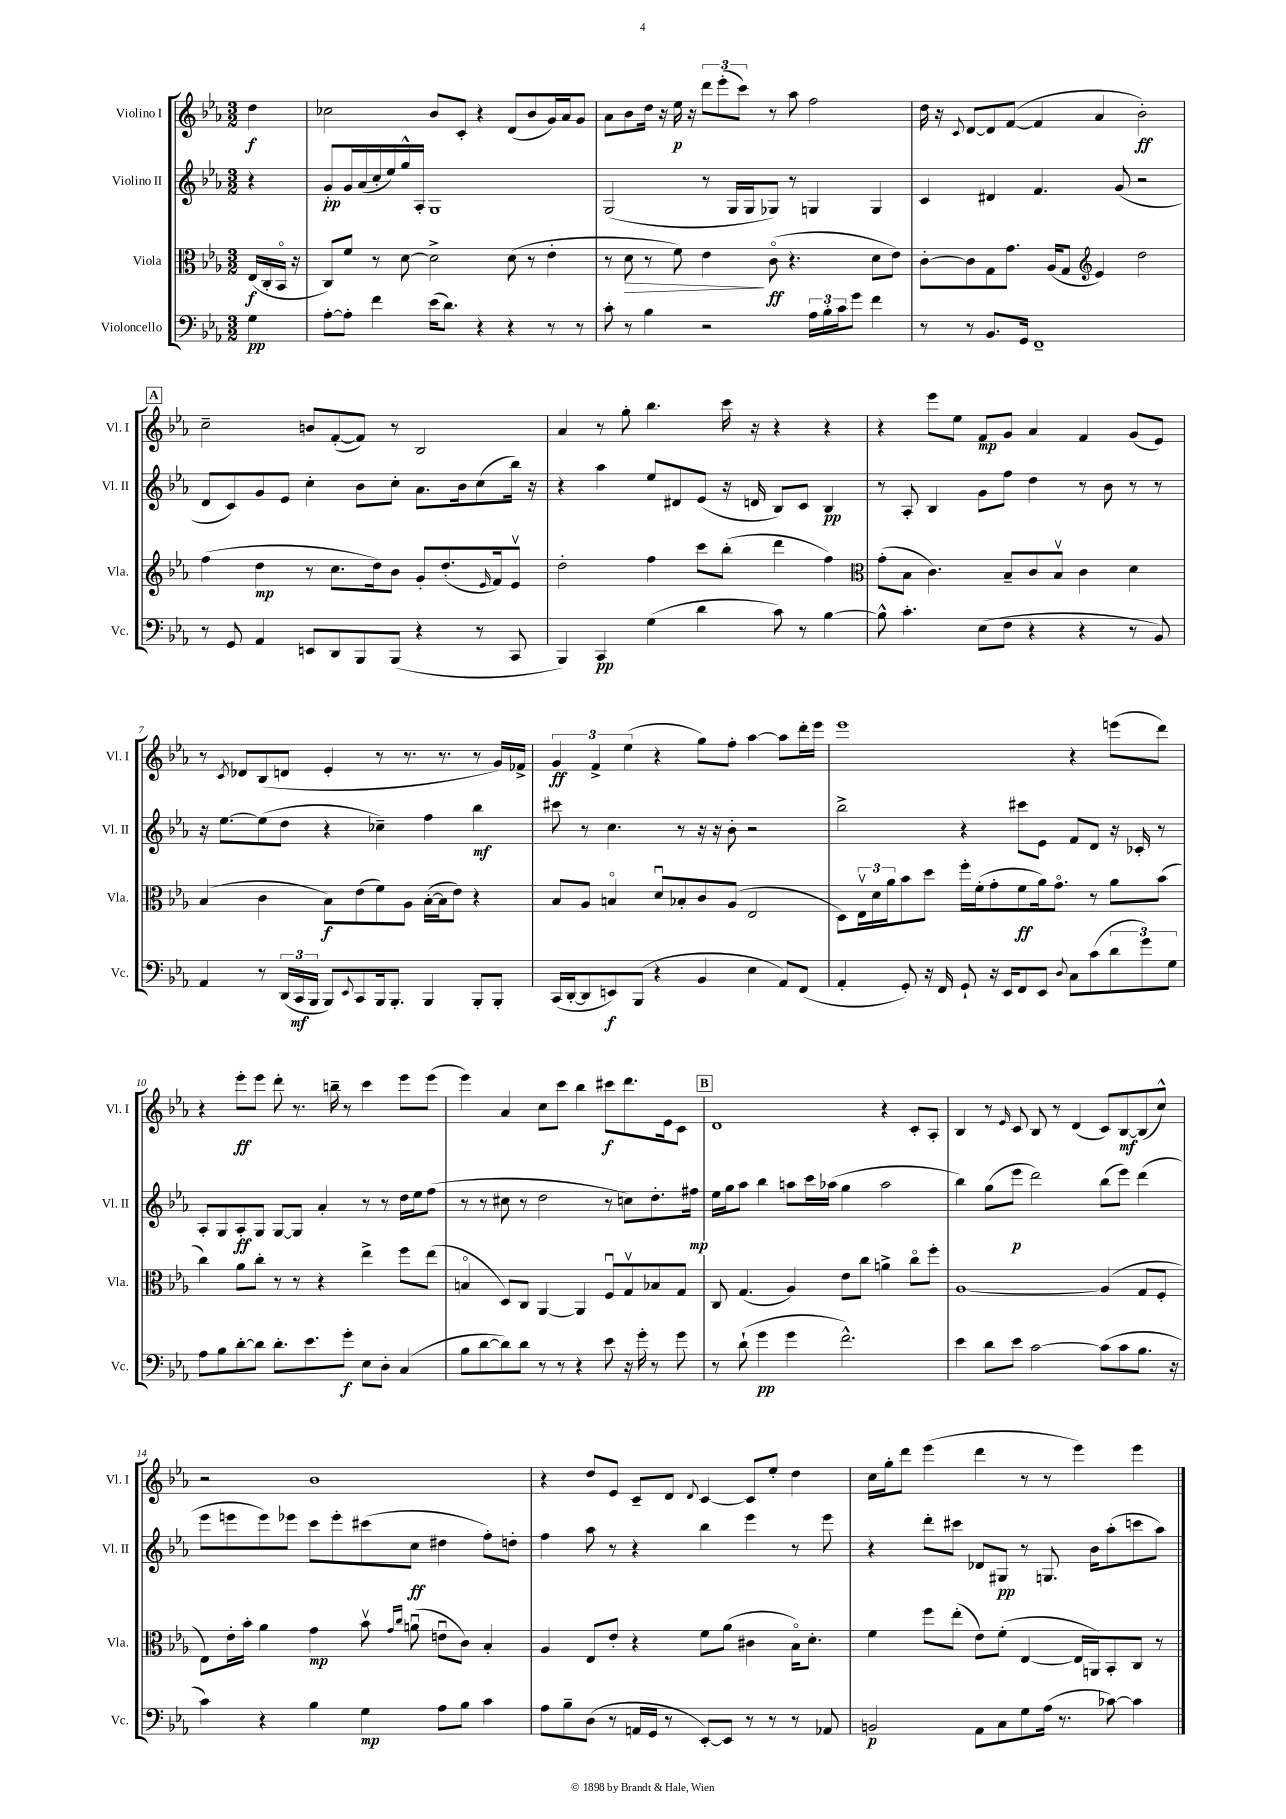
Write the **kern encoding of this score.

**kern	**dynam	**kern	**dynam	**kern	**dynam	**kern	**dynam
*part4	*part4	*part3	*part3	*part2	*part2	*part1	*part1
*staff4	*staff4	*staff3	*staff3	*staff2	*staff2	*staff1	*staff1
*I"Violoncello	*	*I"Viola	*	*I"Violino II	*	*I"Violino I	*
*I'Vc.	*	*I'Vla.	*	*I'Vl. II	*	*I'Vl. I	*
*clefF4	*	*clefC3	*	*clefG2	*	*clefG2	*
*k[b-e-a-]	*	*k[b-e-a-]	*	*k[b-e-a-]	*	*k[b-e-a-]	*
*M3/2	*	*M3/2	*	*M3/2	*	*M3/2	*
=	=	=	=	=	=	=	=
4G\	pp	(16E-/LL	f	4r	.	4dd\	f
.	.	16C'/	.	.	.	.	.
.	.	16BB-/JJ	.	.	.	.	.
.	.	16r	.	.	.	.	.
=1	=1	=1	=1	=1	=1	=1	=1
[8A-'\L	.	8C/L)	.	8g'/L	pp	2cc-X\	.
8A-'\J]	.	8f/J	.	16g/L	.	.	.
.	.	.	.	(16a-/	.	.	.
4f\	.	8r	.	16cc'/	.	.	.
.	.	.	.	16ee-/)	.	.	.
.	.	[8d\	.	16gg^^/	.	.	.
.	.	.	.	16A-'/JJ	.	.	.
(16e-\KL	.	2d^\]	.	1G	.	8b-/L	.
8.d\J)	.	.	.	.	.	.	.
.	.	.	.	.	.	8c'/J	.
4r	.	.	.	.	.	4r	.
4r	.	(8d\	.	.	.	(8d/L	.
.	.	8r	.	.	.	8b-/	.
8r	.	4e-'\	.	.	.	16g/L)	.
.	.	.	.	.	.	16a-/J	.
8r	.	.	.	.	.	8g/J	.
=2	=2	=2	=2	=2	=2	=2	=2
8c'\	.	8r	.	(2G/	.	8a-\L	.
!	!	!	!LO:HP:b	!	!	!	!
8r	.	8d\	>	.	.	8b-\	.
4B-\	.	8r	.	.	.	16dd\Jk	.
.	.	.	.	.	.	16r	.
.	.	8f\)	.	.	.	16ee-\	p
.	.	.	.	.	.	16r	.
2r	.	4e-\	.	8r	.	12ddd\L	.
.	.	.	.	.	.	(12eee-'\	.
.	.	.	.	16G/LL	.	.	.
.	.	.	.	.	.	12ccc\J)	.
.	.	.	.	16G/J	.	.	.
.	.	(8c\	] ff	8G-X/J)	.	8r	.
.	.	4.r	.	8r	.	8aa-\	.
24A-\LL	.	.	.	4Gn/	.	2ff\	.
24B-'\	.	.	.	.	.	.	.
24c\J	.	.	.	.	.	.	.
8g\J	.	.	.	.	.	.	.
4f\	.	8d\L	.	4G/	.	.	.
.	.	8e-\J)	.	.	.	.	.
=3	=3	=3	=3	=3	=3	=3	=3
8r	.	[8c'\L	.	4c/	.	16dd\	.
.	.	.	.	.	.	16r	.
.	.	.	.	.	.	8qqc/	.
8r	.	8c\]	.	.	.	[8d/L	.
8.BB-/L	.	8G\	.	4d#X/	.	8d/]	.
.	.	8.g\J	.	.	.	([8f/J	.
16GG/Jk	.	.	.	.	.	.	.
1FF~	.	.	.	4.f/	.	4f/]	.
.	.	(16A-/KL	.	.	.	.	.
.	.	8G/J	.	.	.	.	.
*	*	*clefG2	*	*	*	*	*
.	.	4e-/)	.	.	.	4a-/	.
.	.	.	.	(8g/	.	.	.
.	.	2dd\	.	2r	.	2b-'\)	ff
!!LO:LB:g=z
!!LO:REH:place=s1:t=A
=4	=4	=4	=4	=4	=4	=4	=4
8r	.	(4ff\	.	8d/L	.	2cc~\	.
8GG/	.	.	.	8c/)	.	.	.
4AA-/	.	4dd\	mp	8g/	.	.	.
.	.	.	.	8e-/J	.	.	.
8EEn/L	.	8r	.	4cc'\	.	8bn/L	.
8DD/	.	8.cc\L	.	.	.	([8f'/	.
8BBB-/	.	.	.	8b-\L	.	8f/J])	.
.	.	16dd\k)	.	.	.	.	.
(8BBB-/J	.	8b-\J	.	8cc'\J	.	8r	.
4r	.	8g'/L	.	8.a-\L	.	2B-/	.
.	.	(8.dd'/	.	.	.	.	.
.	.	.	.	16b-\k	.	.	.
8r	.	.	.	(8cc\	.	.	.
.	.	16qqe-/	.	.	.	.	.
.	.	16f/k)	.	.	.	.	.
8CC/	.	8e-v/J	.	16bb-\Jk)	.	.	.
.	.	.	.	16r	.	.	.
=5	=5	=5	=5	=5	=5	=5	=5
4BBB-/)	.	2dd'\	.	4r	.	4a-/	.
4CC/	pp	.	.	4aa-\	.	8r	.
.	.	.	.	.	.	8gg'\	.
(4G\	.	4ff\	.	8ee-/L	.	4.bb-\	.
.	.	.	.	8d#X/	.	.	.
4d\	.	8ccc\L	.	(8e-/J	.	.	.
.	.	(8bb-'\J	.	16r	.	16ccc\	.
.	.	.	.	16dn/	.	16r	.
8c\)	.	4ddd\	.	8B-/L)	.	4r	.
8r	.	.	.	8c/J	.	.	.
[4B-\	.	4ff\)	.	4B-/	pp	4r	.
=6	=6	=6	=6	=6	=6	=6	=6
*	*	*clefC3	*	*	*	*	*
8B-^^\]	.	(8g'\L	.	8r	.	4r	.
4.c'\	.	8B-\J	.	8A-'/	.	.	.
.	.	4.c\)	.	4B-/	.	8eee-\L	.
.	.	.	.	.	.	8ee-\J	.
(8E-\L	.	.	.	8g\L	.	8f/L	mp
8F\J	.	8B-~/L	.	8ff\J	.	8g/J	.
4r	.	8c/	.	4dd\	.	4a-/	.
.	.	8B-v/J	.	.	.	.	.
4r	.	4c\	.	8r	.	4f/	.
.	.	.	.	8b-\	.	.	.
8r	.	4d\	.	8r	.	(8g/L	.
8BB-/)	.	.	.	8r	.	8e-/J)	.
!!LO:LB:g=z
=7	=7	=7	=7	=7	=7	=7	=7
4AA-/	.	(4B-/	.	16r	.	8r	.
.	.	.	.	[8.ee-\L	.	.	.
.	.	.	.	.	.	8qc/	.
.	.	.	.	.	.	8d-X/L	.
8r	.	4c\	.	(8ee-\]	.	(8B-/	.
(24DD/LL	.	.	.	8dd\J	.	8dn/J	.
24CC/	mf	.	.	.	.	.	.
24BBB-/JJ	.	.	.	.	.	.	.
8BBB-/L)	.	8B-\L)	f	4r	.	4e-'/	.
8qqEE-/	.	.	.	.	.	.	.
8CC/	.	(8e-\	.	.	.	.	.
16BBB-/k	.	8f\)	.	4cc-X~\)	.	8r	.
8.BBB-'/J	.	.	.	.	.	.	.
.	.	8A-\J	.	.	.	8.r	.
4BBB-/	.	([16B-'\LL	.	4ff\	.	.	.
.	.	16B-\J]	.	.	.	8.r	.
.	.	8e-\J)	.	.	.	.	.
8BBB-'/L	.	4r	.	4bb-\	mf	8r	.
8BBB-'/J	.	.	.	.	.	16g/LL)	.
.	.	.	.	.	.	16f-X^/JJ	.
=8	=8	=8	=8	=8	=8	=8	=8
(16CC/LL	.	8B-/L	.	8ccc#X\	.	6g/	ff
[16DD'/J	.	.	.	.	.	.	.
8DD/]	.	8A-/J	.	8r	.	.	.
.	.	.	.	.	.	6f^/	.
8EEn/)	f	4Bn/	.	4.cc\	.	.	.
.	.	.	.	.	.	(6ee-\	.
(8BBB-/J	.	.	.	.	.	.	.
4r	.	8du/L	.	.	.	4r	.
.	.	8B-X'/	.	8r	.	.	.
4BB-/	.	8c/	.	16r	.	8gg\L)	.
.	.	.	.	16r	.	.	.
.	.	(8A-/J	.	8b-'\	.	8ff'\J	.
4E-\	.	2E-/	.	2r	.	[4aa-\	.
8AA-/L)	.	.	.	.	.	8aa-\L]	.
(8FF/J	.	.	.	.	.	16ddd'\L	.
.	.	.	.	.	.	16eee-\JJ	.
=9	=9	=9	=9	=9	=9	=9	=9
4AA-'/	.	8D\L)	.	2bb-^\	.	1eee-	.
.	.	24E-v\L	.	.	.	.	.
.	.	24d\	.	.	.	.	.
.	.	24a-\J	.	.	.	.	.
8GG'/)	.	8b-\	.	.	.	.	.
16r	.	8dd\J	.	.	.	.	.
16FF/	.	.	.	.	.	.	.
8GG`/	.	16ff'\LL	.	4r	.	.	.
.	.	(16f'\J	.	.	.	.	.
16r	.	8g'\	.	.	.	.	.
16EE-/KL	.	.	.	.	.	.	.
8FF/	.	8f\	ff	8ccc#X\L	.	.	.
8EE-/J	.	16a-\k)	.	8e-\J	.	.	.
.	.	8.g\J	.	.	.	.	.
8qqD/	.	.	.	.	.	.	.
8C\L	.	.	.	8f/L	.	4r	.
(8c\	.	8r	.	8d/J	.	.	.
12d\	.	8a-\L	.	16r	.	(8eeen\L	.
.	.	.	.	16c-X'/	.	.	.
12g\)	.	.	.	.	.	.	.
.	.	(8b-\J	.	8r	.	8ddd\J)	.
12G\J	.	.	.	.	.	.	.
!!LO:LB:g=z
=10	=10	=10	=10	=10	=10	=10	=10
8A-\L	.	4cc\)	.	8A-'/L	.	4r	.
8B-\	.	.	.	8G/	.	.	.
[8d'\	.	8a-\L	.	8A-'/	ff	8eee-'\L	ff
8d\J]	.	8cc'\J	.	8G/J	.	8eee-\J	.
8.d'\L	.	8r	.	[8G/L	.	8ddd'\	.
.	.	8r	.	8G/J]	.	8.r	.
8.e-\	.	.	.	.	.	.	.
.	.	4r	.	4a-'/	.	.	.
.	.	.	.	.	.	16bbn~\	.
8g'\J	f	.	.	.	.	8r	.
8E-\L	.	4ee-^\	.	8r	.	4ccc\	.
8D'\J	.	.	.	8r	.	.	.
(4C/	.	8ff\L	.	16dd\LL	.	8eee-\L	.
.	.	.	.	16ee-\J	.	.	.
.	.	(8ee-\J	.	(8ff\J	.	(8eee-\J	.
=11	=11	=11	=11	=11	=11	=11	=11
8B-\L	.	4Bn/	.	8r	.	4eee-\)	.
[8d\	.	.	.	8r	.	.	.
8d\])	.	8D/L)	.	8cc#X\	.	4a-/	.
8d\J	.	8C/J	.	8r	.	.	.
8r	.	[4AA-/	.	2dd\	.	8cc\L	.
8r	.	.	.	.	.	8ccc\J	.
4r	.	4AA-/]	.	.	.	4bb-\	.
8e-\	.	8Fu/L	.	8r	.	8ccc#X\L	f
16r	.	8Gv/	.	8ccn\L)	.	8.ddd\	.
16g'\	.	.	.	.	.	.	.
8r	.	8B-X/	.	8.dd'\	.	.	.
.	.	.	.	.	.	16e-\k	.
8g\	.	8G/J	.	.	.	8c\J	.
.	.	.	.	16ff#X\Jk	mp	.	.
!!LO:REH:place=s1:t=B
=12	=12	=12	=12	=12	=12	=12	=12
8r	.	8C/	.	16ee-\LL	.	1d	.
.	.	.	.	16gg\J	.	.	.
(8d`\	.	(4.G/	.	8aa-\J	.	.	.
4g\	pp	.	.	4bb-\	.	.	.
4g\	.	4A-/)	.	8aan\L	.	.	.
.	.	.	.	16ccc\L	.	.	.
.	.	.	.	(16aa-X\JJ	.	.	.
2.f^^\)	.	8e-\L	.	4gg\	.	.	.
.	.	8cc\J	.	.	.	.	.
.	.	4an^\	.	2aa-\	.	4r	.
.	.	8cc\L	.	.	.	8c'/L	.
.	.	8ff'\J	.	.	.	8A-'/J	.
=13	=13	=13	=13	=13	=13	=13	=13
4e-\	.	[1A-	.	4bb-\)	.	4B-/	.
8d\L	.	.	.	(8gg\L	.	8r	.
.	.	.	.	.	.	16qqe-/	.
8e-\J	.	.	.	8eee-\J	p	8c/	.
[2c\	.	.	.	2ddd\)	.	8B-/	.
.	.	.	.	.	.	8r	.
.	.	.	.	.	.	(4d/	.
(8c\L]	.	(4A-/]	.	(8bb-\L	.	8c/L)	.
8c\	.	.	.	8eee-\J)	.	[8B-/	mf
8.B-\J	.	8G/L	.	(4ddd\	.	(8B-/]	.
.	.	8F'/J	.	.	.	8cc^^/J)	.
16r	.	.	.	.	.	.	.
!!LO:LB:g=z
=14	=14	=14	=14	=14	=14	=14	=14
4c\)	.	8E-\L)	.	8eee-\L	.	2r	.
.	.	16e-'\L	.	8eeen\	.	.	.
.	.	16b-'\JJ	.	.	.	.	.
4r	.	4a-\	.	8eee\)	.	.	.
.	.	.	.	8eee-X\J	.	.	.
4B-\	.	4g\	mp	8ccc\L	.	1b-	.
.	.	.	.	8eee-'\	.	.	.
4G\	mp	8b-v\	.	(8ccc#X\	.	.	.
.	.	16qqg/LL	.	.	.	.	.
.	.	16qqcc/JJ	.	.	.	.	.
.	.	(8anu\	.	8cc\J	ff	.	.
8A-\L	.	8enu\L	.	4dd#X\	.	.	.
8B-\J	.	8c\J)	.	.	.	.	.
4c\	.	4B-'/	.	8ff'\L)	.	.	.
.	.	.	.	8ddn'\J	.	.	.
=15	=15	=15	=15	=15	=15	=15	=15
8A-\L	.	4A-/	.	4ff\	.	4r	.
8B-~\	.	.	.	.	.	.	.
(8D\J	.	8E-/L	.	8aa-\	.	8dd/L	.
8r	.	8e-'/J	.	8r	.	8e-/J	.
16AAn/LL	.	4r	.	4r	.	8c~/L	.
16GG/JJ	.	.	.	.	.	.	.
8r	.	.	.	.	.	8d/J	.
.	.	.	.	.	.	8qqd/	.
[8EE-'/L)	.	8f\L	.	4bb-\	.	[4c/	.
8EE-/J]	.	(8a-\J	.	.	.	.	.
8r	.	4c#X\	.	4eee-\	.	8c/L]	.
8r	.	.	.	.	.	8ee-'/J	.
8r	.	16B-\KL)	.	8r	.	4dd\	.
.	.	8.d'\J	.	.	.	.	.
8AA-X/	.	.	.	8eee-\	.	.	.
=16	=16	=16	=16	=16	=16	=16	=16
2BBn/	p	4f\	.	4r	.	16cc\LL	.
.	.	.	.	.	.	16gg'\J	.
.	.	.	.	.	.	8ddd\J	.
.	.	8ff\L	.	8ddd'\L	.	(4eee-\	.
.	.	(8ee-'\J	.	8ccc#X\J	.	.	.
8AA-\L	.	8e-\L)	.	8d-X/L	.	4ddd\	.
8C\	.	(8f'\J	.	8G#X/J	pp	.	.
8G\	.	[4E-/	.	8r	.	8r	.
(16A-\Jk	.	.	.	8.Gn/	.	8r	.
8.r	.	.	.	.	.	.	.
.	.	16E-/LL]	.	.	.	4eee-\)	.
.	.	16AAn/J)	.	16b-\KL	.	.	.
[8c-X\)	.	8BB-'/	.	(8aa-'\	.	.	.
4c-\]	.	8C/J	.	8cccn\	.	4eee-\	.
.	.	8r	.	8aa-\J)	.	.	.
==	==	==	==	==	==	==	==
*-	*-	*-	*-	*-	*-	*-	*-
